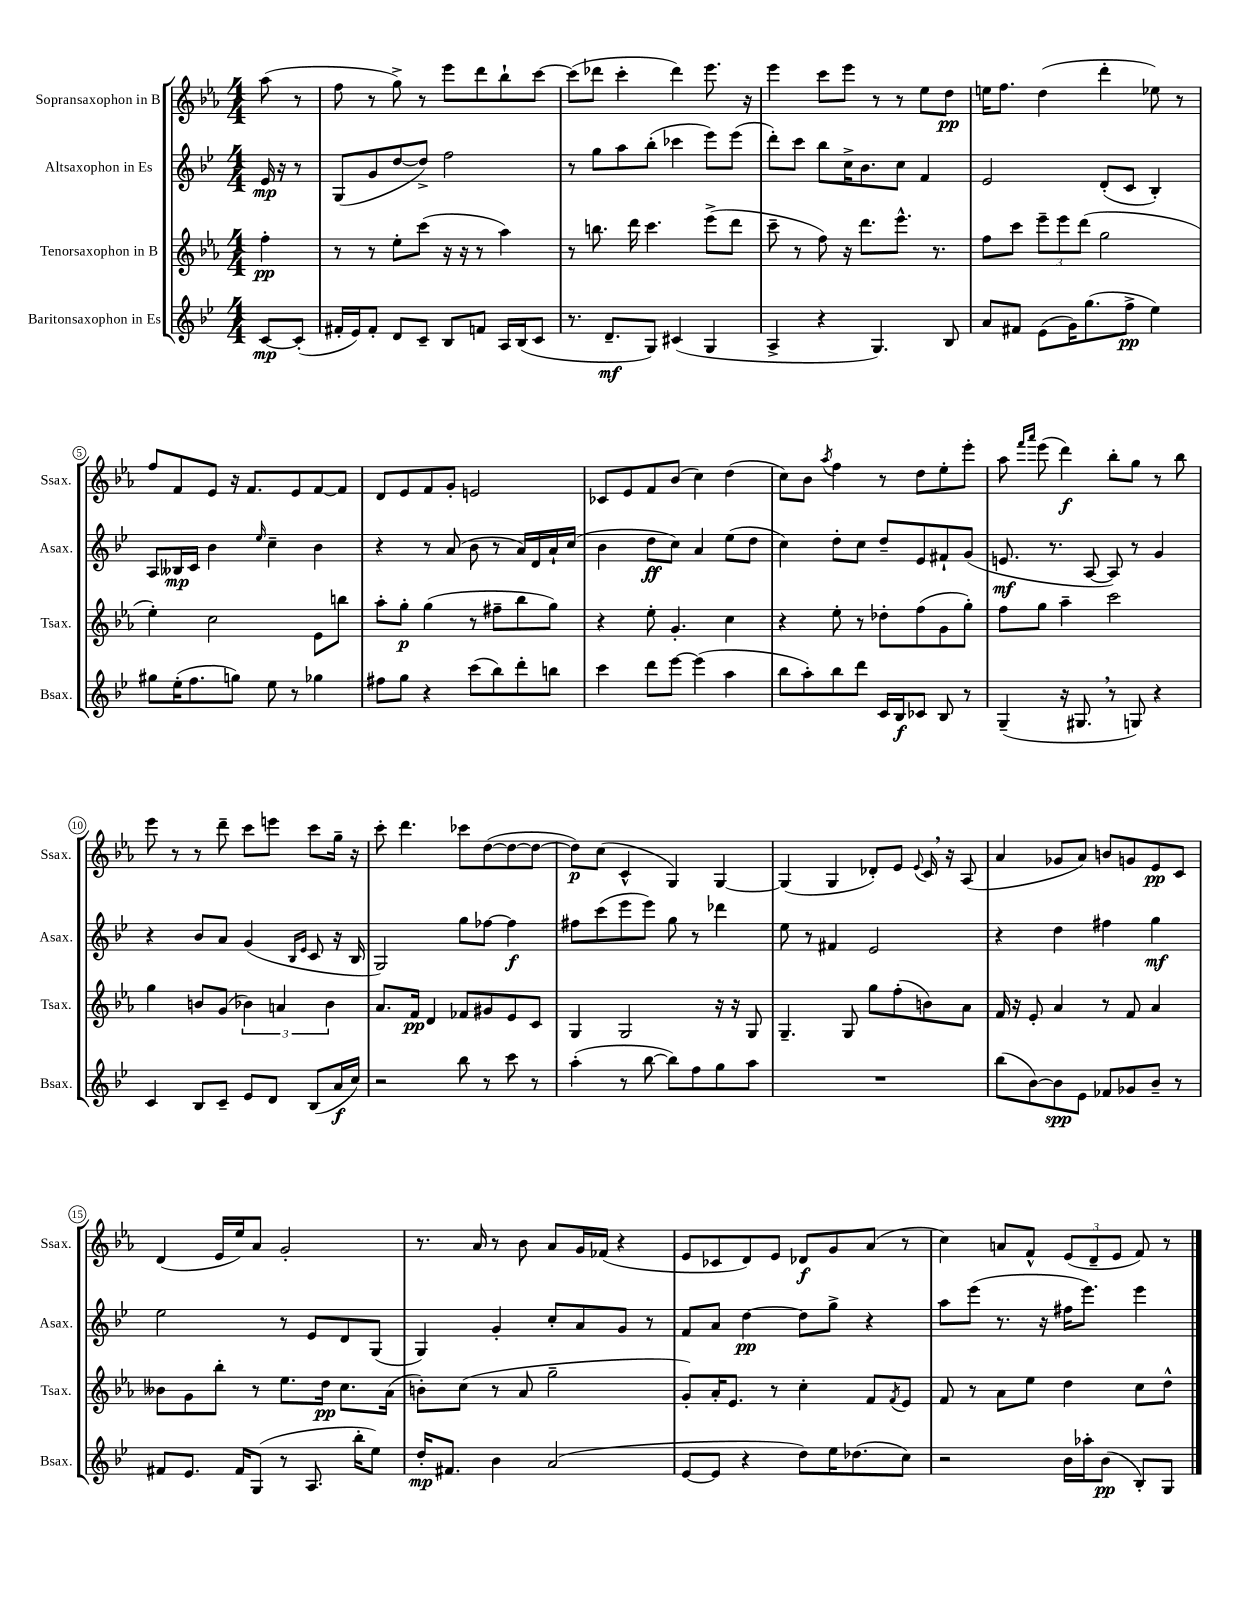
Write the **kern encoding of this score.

**kern	**kern	**kern	**kern
*staff4	*staff3	*staff2	*staff1
*clefG2	*clefG2	*clefG2	*clefG2
*k[b-e-]	*k[b-e-a-]	*k[b-e-]	*k[b-e-a-]
*M4/4	*M4/4	*M4/4	*M4/4
[8c	4ff'	16e-	(8aa-
.	.	16r	.
(8c']	.	8r	8r
=	=	=	=
16f#'	8r	(8G	8ff
16e-)	.	.	.
8f#'	8r	8g	8r
8d	8ee-'	[8dd	8gg^)
8c~	(8ccc	8dd^])	8r
8B-	16r	2ff	8eee-
.	16r	.	.
8f	8r	.	8ddd
16A	4aa-)	.	8bb-`
(16B-	.	.	.
8c	.	.	[8ccc
=	=	=	=
8.r	8r	8r	(8ccc]
.	8.bb	8gg	8ddd-
8.d~	.	.	.
.	.	8aa	4ccc'
.	16ddd	.	.
8G)	4.ccc	(8bb-'	.
(4c#	.	4ccc-	4ddd-)
4G	(8eee-^	8eee-)	8.eee-
.	8ddd	(8eee-	.
.	.	.	16r
=	=	=	=
4A^	8ccc~	8ddd')	4eee-
.	8r	8ccc	.
4r	8ff)	8bb-	8ccc
.	16r	16cc^	8eee-
.	8.ddd	8.b-	.
4.G)	.	.	8r
.	8.eee-^^	8cc	8r
.	.	4f	8ee-
.	8.r	.	.
8B-	.	.	8dd
=	=	=	=
8a	8ff	2e-	16ee
.	.	.	8.ff
8f#	8ccc	.	.
(8e-	12eee-~	.	(4dd
.	12eee-	.	.
16g)	.	.	.
.	(12ddd	.	.
(8.gg	.	.	.
.	2gg	(8d'	4ddd'
8ff^	.	8c	.
4ee-)	.	4B-')	8ee-)
.	.	.	8r
=	=	=	=
8gg#	4ee-')	8A	8ff
(16ee-'	.	16B--	8f
8.ff	.	16c	.
.	2cc	4b-	8e-
8gg)	.	.	16r
.	.	.	8.f
.	.	16qqee-	.
8ee-	.	4cc~	.
8r	.	.	8e-
4gg-	8e-	4b-	[8f
.	8bb	.	8f]
=	=	=	=
8ff#	8aa-'	4r	8d
8gg	8gg'	.	8e-
4r	(4gg	8r	8f
.	.	(8a	8g'
(8ccc	8r	8b-	2e
8bb-)	8ff#~	8r	.
8ddd'	8bb-	16a)	.
.	.	16d	.
8bb	8gg)	16a`	.
.	.	(16cc	.
=	=	=	=
4ccc	4r	4b-	8c-
.	.	.	8e-
8ddd	8ee-'	8dd	8f
[8eee-	4.g'	8cc)	(8b-
(4eee-]	.	4a	4cc)
4aa	4cc	(8ee-	(4dd
.	.	8dd	.
=	=	=	=
8bb-	4r	4cc)	8cc)
8aa')	.	.	8b-
.	.	.	8qaa-
8bb-	8ee-'	8dd'	4ff
8ddd	8r	8cc	.
16c	8dd-'	8dd~	8r
16B-	.	.	.
8c-	(8ff	8e-	8dd
8B-	8g	8f#`	8ee-'
8r	8gg')	(8g	8eee-'
=	=	=	=
(4G~	8ff	8.e	8aa-
.	.	.	16qqfff
.	.	.	16qqaaa-
.	8gg	.	(8eee-
.	.	8.r	.
16r	4aa-~	.	4ddd)
8.G#	.	.	.
.	.	[8A	.
8r	2ccc	8A])	8bb-'
8G)	.	8r	8gg
4r	.	4g	8r
.	.	.	8bb-
=	=	=	=
4c	4gg	4r	8eee-
.	.	.	8r
8B-	8b	8b-	8r
8c~	(8g	8a	8ddd~
8e-	6b-)	(4g	8ccc
8d	.	.	8eee
.	6a	.	.
.	.	16qqB-	.
.	.	16qqe-	.
(8B-	.	8c	8ccc
.	6b-	.	.
16a	.	16r	16gg~
16cc)	.	16B-	16r
=	=	=	=
2r	8.a-	2G)	8ccc'
.	.	.	4.ddd
.	16f	.	.
.	4d	.	.
8bb-	8f-	8gg	8ccc-
8r	8g#	[8ff-	([8dd
8ccc	8e-	4ff-]	8dd_
8r	8c	.	8dd_
=	=	=	=
(4aa'	4G	8ff#	8dd])
.	.	(8ccc	(8cc
8r	2G	8eee-	4c^^
[8bb-	.	8eee-)	.
8bb-])	.	8gg	4G)
8ff	.	8r	.
8gg	16r	4ddd-	[4G
.	16r	.	.
8aa	8G	.	.
=	=	=	=
1r	4.G~	8ee-	(4G]
.	.	8r	.
.	.	4f#	4G
.	8G	.	.
.	8gg	2e-	8d-')
.	(8ff'	.	8e-
.	.	.	8qqe-
.	8b)	.	16c
.	.	.	16r
.	8a-	.	(8A-
=	=	=	=
(8bb-	16f	4r	4a-
.	16r	.	.
[8b-)	8e-'	.	.
8b-]	4a-	4dd	8g-
8e-	.	.	8a-)
8f-	8r	4ff#	8b
8g-	8f	.	8g
8b-~	4a-	4gg	8e-
8r	.	.	8c
=	=	=	=
8f#	8b--	2ee-	(4d
8.e-	8g	.	.
.	8bb-'	.	16e-
16f#	.	.	16ee-)
(8G	8r	.	8a-
8r	8.ee-	8r	2g'
8.A	.	8e-	.
.	16dd	.	.
.	8.cc	8d	.
16bb-'	.	.	.
8ee-)	.	(8G	.
.	(16a-	.	.
=	=	=	=
16dd'	8b')	4G)	8.r
8.f#	.	.	.
.	(8cc	.	.
.	.	.	16a-
4b-	8r	4g'	8r
.	8a-	.	8b-
(2a	2gg~	8cc'	8a-
.	.	8a	16g
.	.	.	(16f-
.	.	8g	4r
.	.	8r	.
=	=	=	=
[8e-	8g')	8f	8e-
8e-]	16a-'	8a	8c-
.	8.e-	.	.
4r	.	[4dd	8d)
.	8r	.	8e-
8dd)	4cc'	8dd]	8d-
16ee-	.	8gg^	8g
(8.dd-	.	.	.
.	8f	4r	(8a-
.	8qf	.	.
8cc)	8e-	.	8r
=	=	=	=
2r	8f	8aa	4cc)
.	8r	(8eee-	.
.	8a-	8.r	8a
.	8ee-	.	8f^^
.	.	16r	.
16b-	4dd	16ff#	(12e-
16aa-'	.	8.eee-)	.
.	.	.	12d~
(8b-	.	.	.
.	.	.	12e-
8B-')	8cc	4eee-	8f)
8G	8dd^^	.	8r
==	==	==	==
*-	*-	*-	*-
